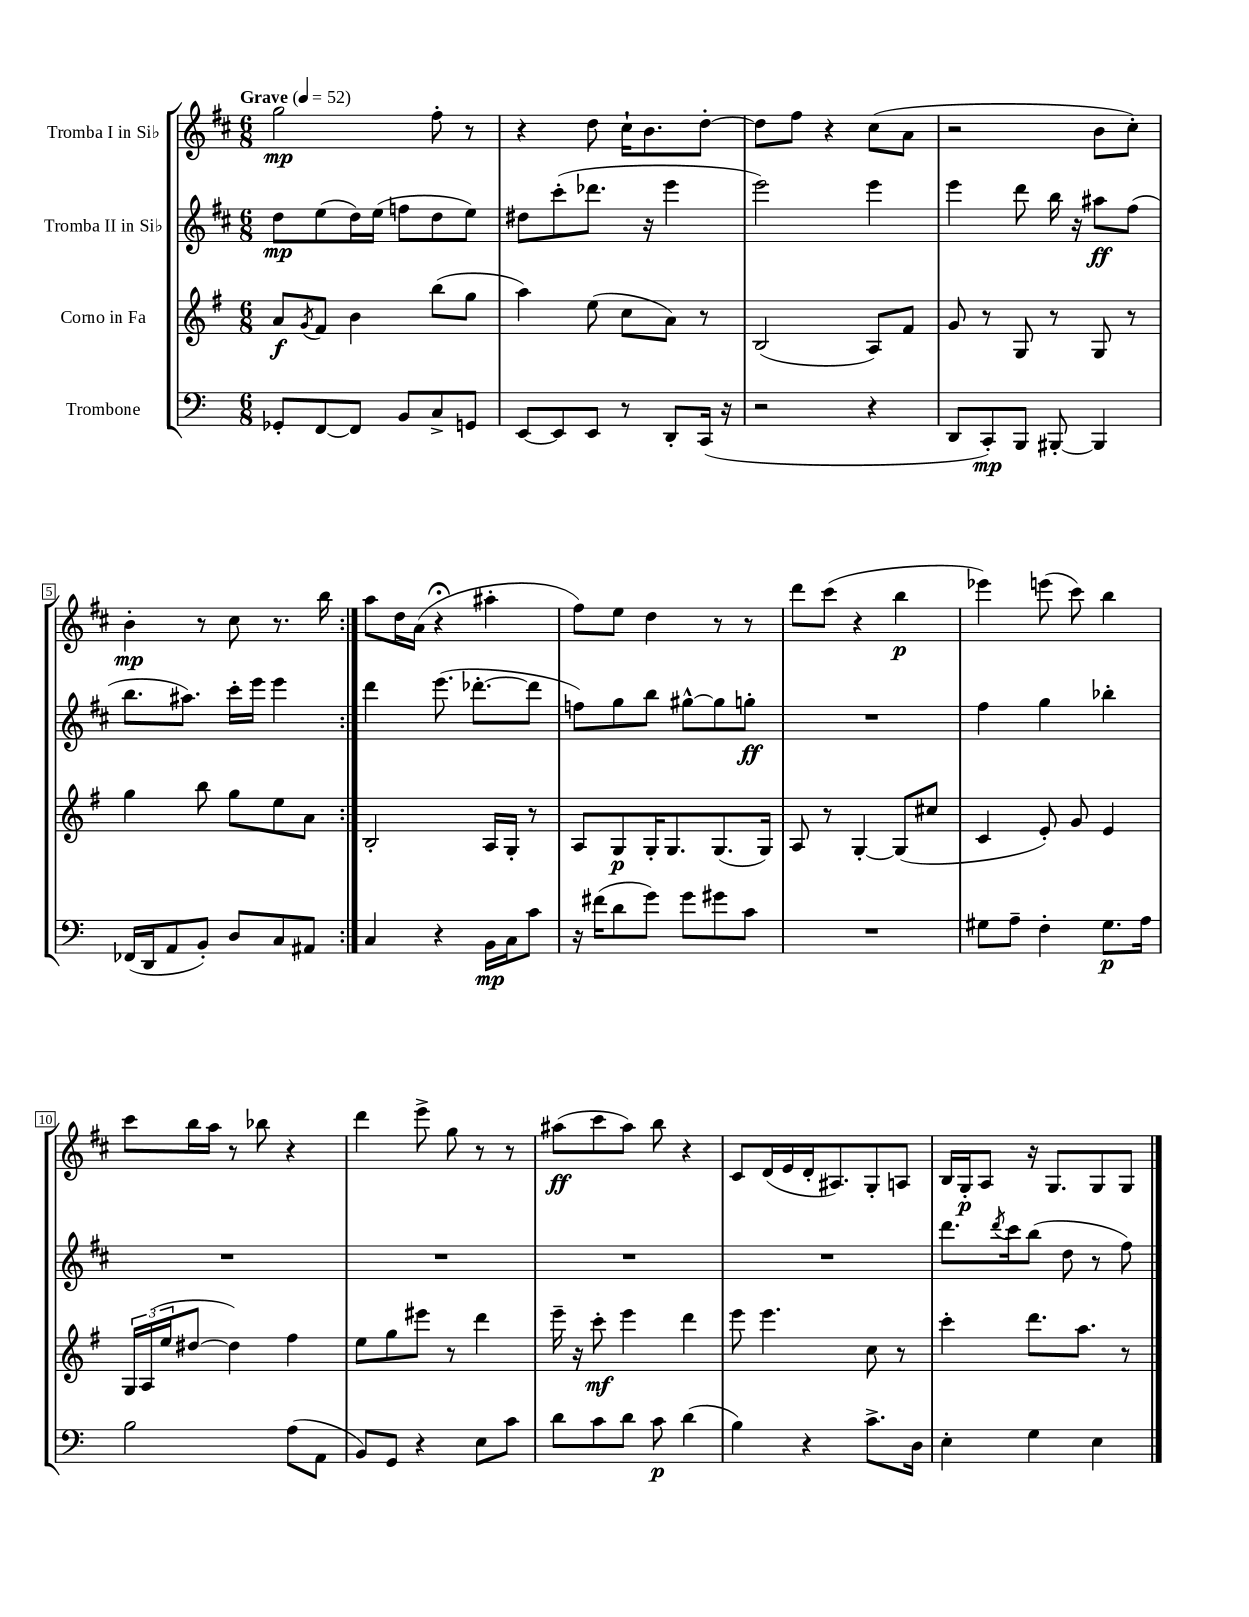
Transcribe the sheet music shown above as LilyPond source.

<<
\new StaffGroup <<
\new Staff = "s0" \with { instrumentName = "Tromba I in Sib" } {
    \clef treble \key d \major \numericTimeSignature \time 6/8 \tempo "Grave" 4 = 52
    \repeat volta 2 { g''2\mp fis''8-. r8 |
    r4 d''8 cis''16-! b'8. d''8~-. |
    d''8 fis''8 r4 cis''8( a'8 |
    r2 b'8 cis''8-.) |
    b'4-.\mp r8 cis''8 r8. b''16 | }
    a''8 d''16 a'16( r4\fermata ais''4-. |
    fis''8) e''8 d''4 r8 r8 |
    d'''8 cis'''8( r4 b''4\p |
    ees'''4) e'''8( cis'''8) b''4 |
    cis'''8 b''16 a''16 r8 bes''8 r4 |
    d'''4 e'''8-> g''8 r8 r8 |
    ais''8\ff( cis'''8 ais''8) b''8 r4 |
    cis'8 d'16( e'16 d'16-. ais8.) g8-. a8 |
    b16 g16-.\p a8 r16 g8. g8 g8 \bar "|." |
}
\new Staff = "s1" \with { instrumentName = "Tromba II in Sib" } {
    \clef treble \key d \major \numericTimeSignature \time 6/8
    \repeat volta 2 { d''8\mp e''8( d''16) e''16( f''8 d''8 e''8) |
    dis''8 cis'''8-.( des'''8. r16 e'''4 |
    e'''2) e'''4 |
    e'''4 d'''8 b''16 r16 ais''8\ff fis''8( |
    b''8. ais''8.) cis'''16-. e'''16 e'''4 | }
    d'''4 e'''8.( des'''8.~-. des'''8 |
    f''8) g''8 b''8 gis''8~-^ gis''8 g''8-.\ff |
    R2. |
    fis''4 g''4 bes''4-. |
    R2. |
    R2. |
    R2. |
    R2. |
    d'''8. \acciaccatura { d'''8 } cis'''16 b''8( d''8 r8 fis''8) \bar "|." |
}
\new Staff = "s2" \with { instrumentName = "Corno in Fa" } {
    \clef treble \key g \major \numericTimeSignature \time 6/8
    \repeat volta 2 { a'8\f \acciaccatura { g'8 } fis'8 b'4 b''8( g''8 |
    a''4) e''8( c''8 a'8) r8 |
    b2( a8) fis'8 |
    g'8 r8 g8 r8 g8 r8 |
    g''4 b''8 g''8 e''8 a'8 | }
    b2-. a16 g16-. r8 |
    a8 g8\p g16-. g8. g8.( g16) |
    a8 r8 g4~-. g8( cis''8 |
    c'4 e'8-.) g'8 e'4 |
    \tuplet 3/2 { g16 a16( e''16 } dis''8~ dis''4) fis''4 |
    e''8 g''8 eis'''8 r8 d'''4 |
    e'''16-- r16 c'''8-.\mf e'''4 d'''4 |
    e'''8 e'''4. c''8 r8 |
    c'''4-. d'''8. a''8. r8 \bar "|." |
}
\new Staff = "s3" \with { instrumentName = "Trombone" } {
    \clef bass \key c \major \numericTimeSignature \time 6/8
    \repeat volta 2 { ges,8-. f,8~ f,8 b,8 c8-> g,8 |
    e,8~ e,8 e,8 r8 d,8-. c,16( r16 |
    r2 r4 |
    d,8 c,8-.\mp) b,,8 bis,,8~-. bis,,4 |
    fes,16( d,16 a,8 b,8-.) d8 c8 ais,8 | }
    c4 r4 b,16\mp c16 c'8 |
    r16 fis'16( d'8 g'8) g'8 gis'8 c'8 |
    R2. |
    gis8 a8-- f4-. gis8.\p a16 |
    b2 a8( a,8 |
    b,8) g,8 r4 e8 c'8 |
    d'8 c'8 d'8 c'8\p d'4( |
    b4) r4 c'8.-> d16 |
    e4-. g4 e4 \bar "|." |
}
>>
>>
\layout { \context { \Score \override BarNumber.stencil = #(make-stencil-boxer 0.1 0.3 ly:text-interface::print) } }
